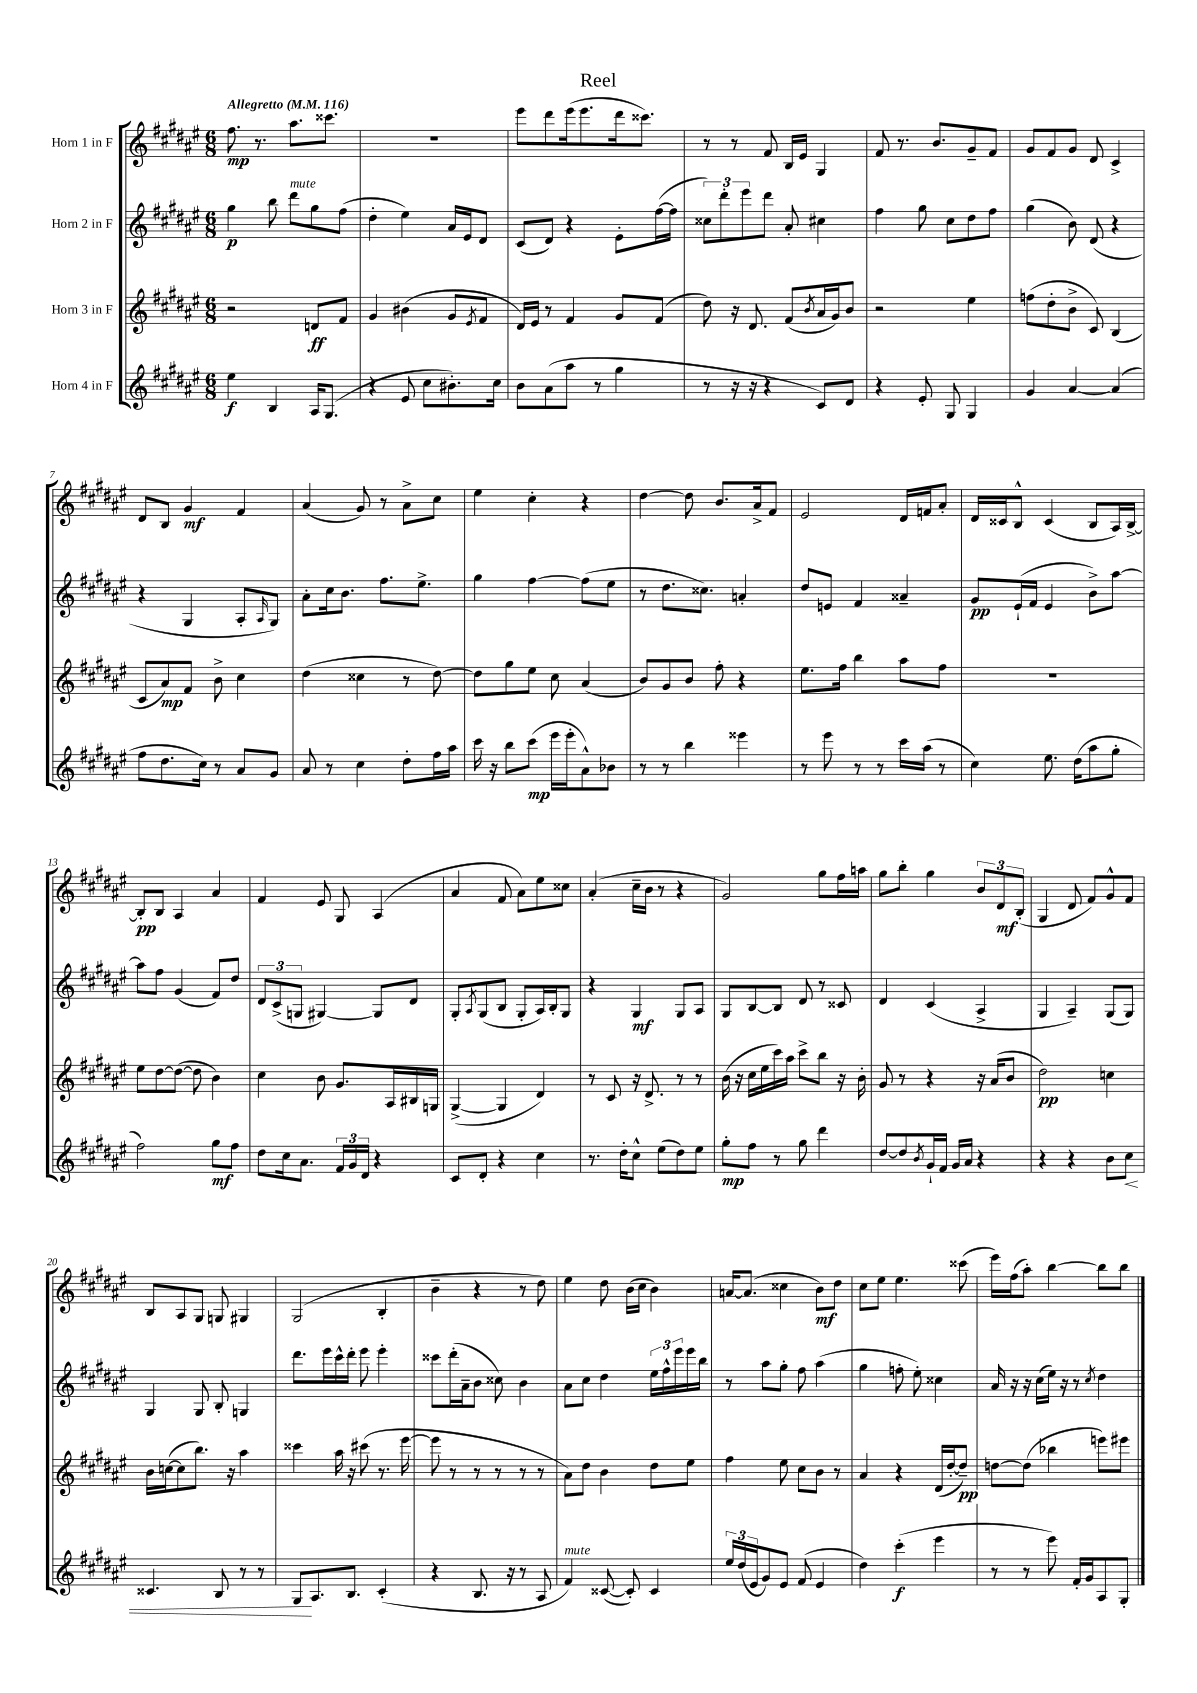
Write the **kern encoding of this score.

**kern	**kern	**kern	**kern
*staff4	*staff3	*staff2	*staff1
*clefG2	*clefG2	*clefG2	*clefG2
*k[f#c#g#d#a#e#]	*k[f#c#g#d#a#e#]	*k[f#c#g#d#a#e#]	*k[f#c#g#d#a#e#]
*M6/8	*M6/8	*M6/8	*M6/8
*MM116	*MM116	*MM116	*MM116
4ee#	2r	4gg#	8.ff#
.	.	.	8.r
4B	.	8bb	.
.	.	8ddd#	8.aa#
16A#	8d	8gg#	.
(8.G#	.	.	8.ccc##
.	8f#	(8ff#	.
=	=	=	=
4r	4g#	4dd#'	2.r
8e#	(4b#	4ee#)	.
8cc#	.	.	.
8.b#')	8g#	16a#	.
.	.	16e#	.
.	8qe#	.	.
.	8f#	8d#	.
16cc#	.	.	.
=	=	=	=
8b	16d#)	(8c#	8eee#
.	16e#	.	.
(8a#	8r	8d#)	8ddd#
8aa#	4f#	4r	(16eee#
.	.	.	8.eee#
8r	.	.	.
4gg#	8g#	8e#'	16ddd#
.	.	.	8.ccc##)
.	(8f#	([16ff#	.
.	.	16ff#]	.
=	=	=	=
8r	8dd#)	12cc##)	8r
.	.	12ddd#'	.
16r	16r	.	8r
.	.	12eee#	.
16r	8.d#	.	.
4r	.	8ddd#	8f#
.	(8f#	8a#'	16B
.	.	.	16e#
.	8qb	.	.
8c#)	16a#	4cc#	4G#
.	16g#)	.	.
8d#	8b	.	.
=	=	=	=
4r	2r	4ff#	8f#
.	.	.	8.r
8e#'	.	8gg#	.
.	.	.	8.b
8G#	.	8cc#	.
4G#	4ee#	8dd#	8g#~
.	.	8ff#	8f#
=	=	=	=
4g#	(8ff	(4gg#	8g#
.	8dd#'	.	8f#
[4a#	8b^	8b)	8g#
.	8c#)	(8d#	8d#
(4a#]	(4B	4r	4c#^
=	=	=	=
8ff#	8c#	4r	8d#
8.dd#	8a#)	.	8B
.	8f#	4G#	4g#
16cc#)	.	.	.
8r	8b^	.	.
8a#	4cc#	8A#'	4f#
.	.	16qqA#	.
8g#	.	8G#)	.
=	=	=	=
8a#	(4dd#	8a#'	(4a#
8r	.	16cc#	.
.	.	8.b	.
4cc#	4cc##	.	8g#)
.	.	8.ff#	8r
8dd#'	8r	.	8a#^
.	.	8.ee#^	.
16ff#	[8dd#)	.	8cc#
16aa#	.	.	.
=	=	=	=
16ccc#	8dd#]	4gg#	4ee#
16r	.	.	.
8bb	8gg#	.	.
(8ccc#	8ee#	[4ff#	4cc#'
16eee#	8cc#	.	.
16eee#'	.	.	.
8a#^^)	(4a#	(8ff#]	4r
8b-	.	8ee#	.
=	=	=	=
8r	8b)	8r	[4dd#
8r	8g#	8.dd#	.
4bb	8b	.	8dd#]
.	.	8.cc##)	.
.	8ff#'	.	8.b
4eee##	4r	4a'	.
.	.	.	16a#^
.	.	.	8f#
=	=	=	=
8r	8.ee#	8dd#	2e#
8eee#	.	8e	.
.	16ff#	.	.
8r	4bb	4f#	.
8r	.	.	.
16ccc#	8aa#	4a##~	16d#
(16aa#	.	.	16f
8r	8ff#	.	8a#'
=	=	=	=
4cc#)	2.r	8g#	16d#
.	.	.	16c##
.	.	(16e#`	8B^^
.	.	16f#	.
8.ee#	.	4e#	(4c##
(16dd#	.	.	.
8aa#	.	8b^)	8B
8gg#'	.	[8aa#	16A#)
.	.	.	[16B^
=	=	=	=
2ff#)	8ee#	8aa#]	8B']
.	[8dd#	8ff#	8B
.	(8dd#_	(4g#	4A#
.	8dd#]	.	.
8gg#	4b)	8f#)	4a#
8ff#	.	8dd#	.
=	=	=	=
8dd#	4cc#	12d#	4f#
.	.	(12c#^	.
16cc#	.	.	.
.	.	12G	.
8.a#	.	.	.
.	8b	[4G#)	8e#
24f#	8.g#	.	8G#
24g#	.	.	.
24d#	.	.	.
4r	.	8G#]	(4A#
.	16A#	.	.
.	16B#	8d#	.
.	16G	.	.
=	=	=	=
8c#	([4G#^	8G#'	4a#
.	.	8qA#	.
8d#'	.	(8G#	.
4r	4G#]	8B	8f#
.	.	8G#'	8a#)
4cc#	4d#)	16A#)	8ee#
.	.	16B'	.
.	.	8G#	8cc##
=	=	=	=
8.r	8r	4r	(4a#'
.	8c#	.	.
16dd#'	.	.	.
8cc#^^	16r	4G#	16cc#~
.	8.d#^	.	16b
(8ee#	.	.	8r
8dd#)	8r	8G#	4r
8ee#	8r	8A#	.
=	=	=	=
8gg#'	(16b	8G#	2g#)
.	16r	.	.
8ff#	16cc#	[8B	.
.	16ee#	.	.
8r	16ccc#)	8B]	.
.	16aa#	.	.
8gg#	8ccc#^	8d#	.
4ddd#	8bb	8r	8gg#
.	16r	8c##	16ff#
.	16b'	.	16aa
=	=	=	=
[8dd#	8g#	4d#	8gg#
8dd#]	8r	.	8bb'
8qb	.	.	.
16g#`	4r	(4c#	4gg#
16f#	.	.	.
16g#	.	.	.
16a#	.	.	.
4r	16r	4A#^	12b
.	(16a#	.	.
.	.	.	12d#
.	8b	.	.
.	.	.	(12B'
=	=	=	=
4r	2dd#)	4G#	4G#
4r	.	4A#~)	8d#
.	.	.	8f#)
8b	4cc	(8G#	8g#^^
8cc#	.	8G#)	8f#
=	=	=	=
4.c##	16b	4G#	8B
.	([16cc	.	.
.	8cc]	.	8A#
.	8.bb)	8G#	8G#
8B	.	8B'	8G
.	16r	.	.
8r	4aa#	4G	4G#
8r	.	.	.
=	=	=	=
8G#	4ccc##	8.ddd#	(2G#
8.A#	.	.	.
.	.	16eee#	.
.	16aa#	16ccc#^^	.
8.B	16r	16ddd#'	.
.	(8ccc#	8eee#	.
(4c#'	8.r	4eee#'	4B'
.	[16eee#	.	.
=	=	=	=
4r	8eee#]	8ccc##	4b~
.	8r	(16ddd#'	.
.	.	16a#~	.
8.B	8r	8b	4r
.	8r	8cc##)	.
16r	.	.	.
8r	8r	4b	8r
8A#	8r	.	8dd#)
=	=	=	=
4f#)	8a#)	8a#	4ee#
.	8dd#	8cc#	.
([8c##	4b	4dd#	8dd#
8c##'])	.	.	(16b
.	.	.	16cc#
4c##	8dd#	24ee#	4b)
.	.	24ff#^^	.
.	.	24eee#	.
.	8ee#	16eee#	.
.	.	16bb	.
=	=	=	=
24ee#	4ff#	8r	[16a
(24dd#	.	.	.
.	.	.	(8.a]
24e#	.	.	.
8g#)	.	8aa#	.
8e#	8ee#	8gg#'	4cc##
(8f#	8cc#	8ff#	.
4e#	8b	(4aa#	8b)
.	8r	.	8dd#
=	=	=	=
4dd#)	4a#	4gg#	8cc#
.	.	.	8ee#
(4ccc#'	4r	8ff'	4.ee#
.	.	8ee#')	.
4eee#	(16d#	4cc##	.
.	[16dd#'	.	.
.	8dd#~])	.	(8ccc##
=	=	=	=
8r	[8dd	16a#	16eee#)
.	.	16r	(16ff#
8r	(8dd]	16r	8aa#')
.	.	(16cc#	.
8eee#)	4bb-	16ee#)	[4bb
.	.	16r	.
16f#'	.	8r	.
16g#	.	.	.
.	.	8qcc#	.
8A#	8eee)	4dd#	8bb]
8G#'	8eee#	.	8bb
==	==	==	==
*-	*-	*-	*-
